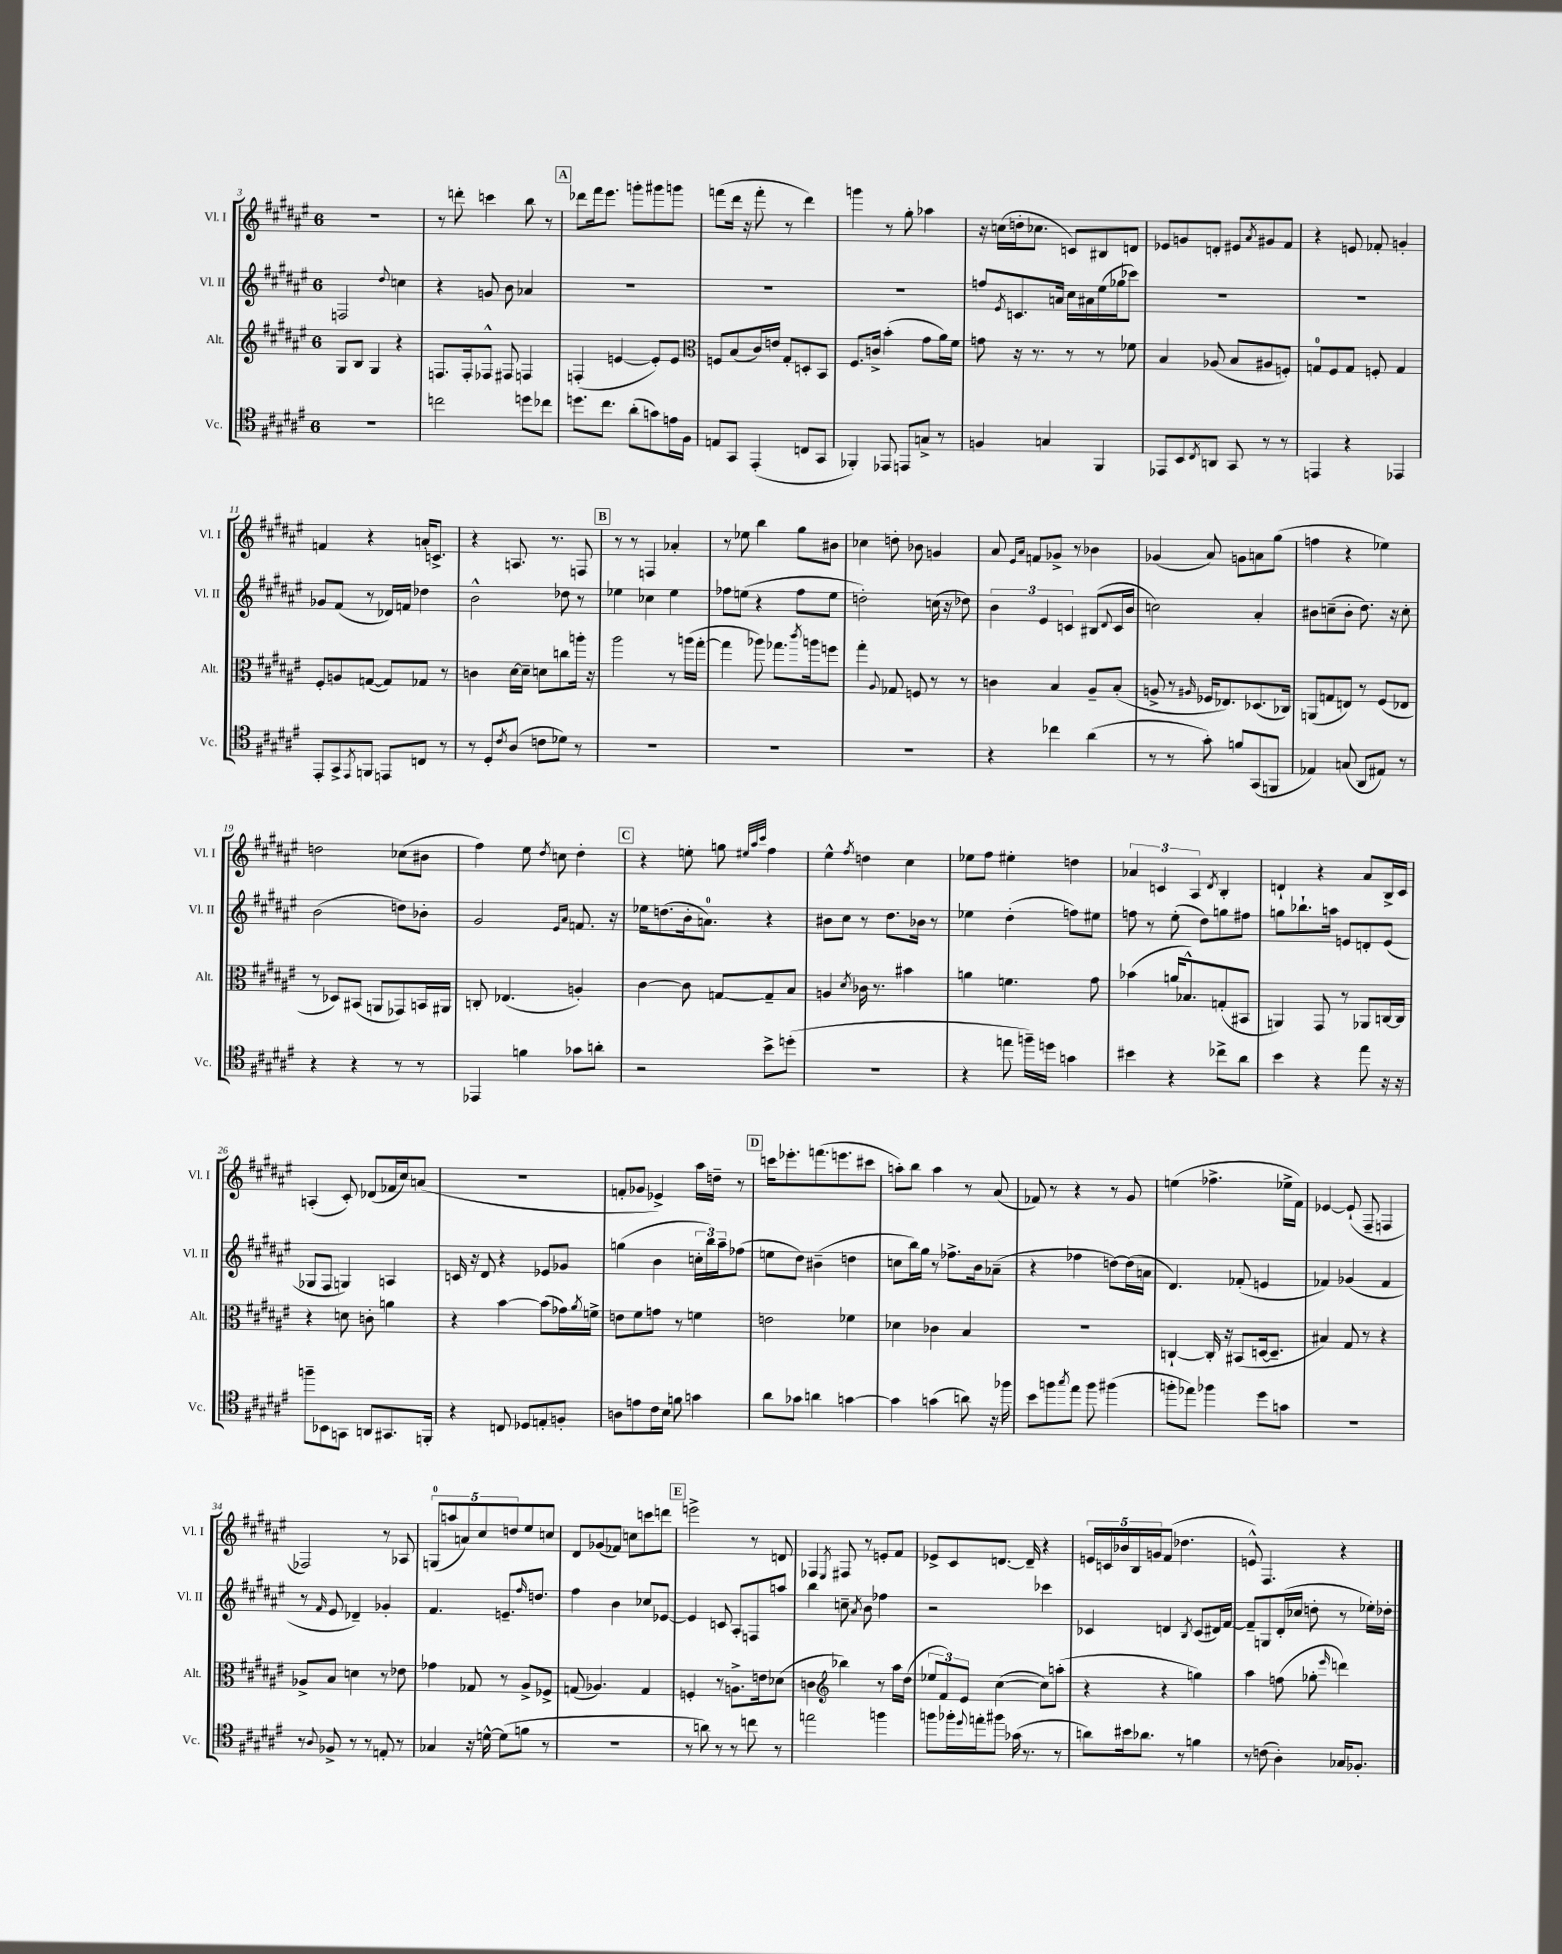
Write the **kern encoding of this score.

**kern	**kern	**kern	**kern
*staff4	*staff3	*staff2	*staff1
*clefC4	*clefG2	*clefG2	*clefG2
*k[f#c#g#d#a#e#]	*k[f#c#g#d#a#e#]	*k[f#c#g#d#a#e#]	*k[f#c#g#d#a#e#]
*M6/8	*M6/8	*M6/8	*M6/8
2.r	8G#	2F	2.r
.	8B	.	.
.	4G#	.	.
.	.	8qqdd#	.
.	4r	4cc	.
=	=	=	=
2cc	8.F	4r	8r
.	.	.	8ddd'
.	16F'	.	.
.	8F-^^	8g	4ccc
.	8F#	8b	.
8dd	4F	4a-	8bb
8cc-	.	.	8r
=	=	=	=
8.dd	(4F'	2.r	8ddd-
.	.	.	16fff#
8.cc#	.	.	8.eee#
.	[4e	.	.
(8a#'	.	.	8ggg'
8g)	8e'])	.	8ggg#
16e	8e	.	8ggg
16F#	.	.	.
=	=	=	=
*	*clefC3	*	*
8E	8F	2.r	(8fff
8GG#	(8B	.	16ddd#
.	.	.	16r
(4EE#'	16c#)	.	8fff'
.	16e	.	.
.	8G#'	.	8r
8C	8D'	.	4ddd#)
8GG#	8BB	.	.
=	=	=	=
4FF-')	8.F#	2.r	4ggg
.	16c^	.	.
8EE-	(4b'	.	8r
8EE	.	.	8gg#'
8G^	8g#	.	4aa-
8r	16a#)	.	.
.	16f#	.	.
=	=	=	=
4F	8g	8ff	16r
.	.	.	(16cc
.	.	8qe#	.
.	16r	8.c	16dd'
.	8.r	.	8.cc-
4G	.	.	.
.	.	16a	.
.	8r	16cc#	8c)
.	.	16a#	.
4FF#	8r	(16ee#	8B#
.	.	16gg-	.
.	8f-	8ccc-)	8d
=	=	=	=
8EE-	4B	2.r	8e-
8BB	.	.	8g
8qC#	.	.	.
8AA	(8A-	.	8d'
8GG#	8B	.	8e#
.	.	.	8qa#
8r	8A#	.	8g#
8r	8F')	.	8f#
=	=	=	=
4EE	8G	2.r	4r
.	8F#	.	.
4r	8G	.	8e
.	8F'	.	8f-'
4EE-	4G	.	4g'
=	=	=	=
8EE#'	8F#'	8g-	4f
8GG#^	8A	(8f#	.
8qEE#	.	.	.
8FF	([8G	8r	4r
8EE	8G])	16d-)	.
.	.	16f	.
8C	8G-	4dd-	16a'
.	.	.	8.c^
8r	8r	.	.
=	=	=	=
8r	4c	2b^^	4r
8D#'	.	.	.
8qc#	.	.	.
(8A#	[16d#	.	8.A
.	16d#~]	.	.
8c	8d	.	.
.	.	.	8.r
8d-)	8cc	8dd-	.
8r	16aa'	8r	8F
.	16r	.	.
=	=	=	=
2.r	2aa#	4ee-	8r
.	.	.	8r
.	.	4cc-	4F
.	8r	4ee-	4a-'
.	(16aa	.	.
.	[16gg#'	.	.
=	=	=	=
2.r	4gg#]	8ff-	8r
.	.	(8ee	8ee-
.	8aa-)	4r	4bb
.	8.gg-	.	.
.	.	8ff-	8gg#
.	8qccc#	.	.
.	16aa	.	.
.	8ff	8ee	8b#
=	=	=	=
2.r	4gg#'	2dd')	4cc-
.	8qqA#	.	.
.	8G-	.	8dd'
.	8F	.	8b-
.	8r	(16cc	4g
.	.	16r	.
.	8r	8dd-)	.
=	=	=	=
4r	4c	6b	8a#
.	.	.	16qqe#
.	.	.	16qqa#
.	.	.	8f
.	.	6e#	.
4cc-	4B	.	8g-^
.	.	6c	.
.	.	.	8r
(4a#	8A#~	(8B#	4b-
.	.	8qqd#	.
.	(8B'	16c	.
.	.	16b	.
=	=	=	=
8r	8A^	2cc)	(4g-
8r	8r	.	.
.	16qqA#	.	.
8g#')	16F-	.	8a#)
.	8.E-)	.	.
8f	.	.	8g
(8GG#	(8.D-	4a#'	8a
8FF	.	.	(8gg#
.	16C-)	.	.
=	=	=	=
4E-)	(8AA	8b#	4ff
.	8G	(8cc~	.
(8G	8E)	8b#'	4r
8AA#	8r	8.dd#)	.
8E#)	(8F#	.	4ee-)
.	.	16r	.
8r	8E-	8cc'	.
=	=	=	=
4r	8r	(2b	2dd
.	8D-)	.	.
4r	(8BB#	.	.
.	8AA	.	.
8r	8GG-)	8dd)	(8cc-
8r	16BB	8b-'	8b#
.	16AA#	.	.
=	=	=	=
4EE-	8C'	2g#	4ff#)
.	(4.E-	.	.
4f	.	.	8ee#
.	.	.	8qdd#
.	.	.	8cc
.	.	16qqe#	.
.	.	16qqa#	.
8g-	4A')	8.f	4dd#'
8a'	.	.	.
.	.	16r	.
=	=	=	=
2r	[4c#	16ee-	4r
.	.	(8.dd	.
.	8c#]	16b'	8ee'
.	.	8.a)	.
.	[8G	.	8gg
.	.	.	32qqee#
.	.	.	32qqaa#
.	.	.	32qqccc#
8b^	8G~]	4r	4ff#
(8dd'	8B	.	.
=	=	=	=
2.r	4A	8b#	4ee#^^
.	.	8cc#	.
.	8qd#	.	8qff#
.	16c-	8r	4dd
.	8.r	.	.
.	.	8.dd#	.
.	4b#	.	4cc#
.	.	16b-	.
.	.	8r	.
=	=	=	=
4r	4a	4ee-	8ee-
.	.	.	8ff#
8ee	4.f	(4dd#'	4ee#'
16ff~)	.	.	.
16dd	.	.	.
4g	.	8ff)	4dd
.	8g#	8ee#	.
=	=	=	=
4b#	(4b-	8ff	6a-
.	.	8r	.
.	.	.	6c
4r	16a	(8ee#'	.
.	8.B-^^)	.	.
.	.	.	6A#
.	.	8dd#)	.
.	.	.	8qd#
8cc-^	(8G'	8gg	4B'
8a#	8BB#	8ff#	.
=	=	=	=
4b	4AA)	8gg	4d`
.	.	8.bb-`	.
4r	8GG#	.	4r
.	.	16aa	.
.	8r	8e	.
8ee#	8AA-	8d'	8a#
16r	[16C	(8e	16B^
16r	16C]	.	16c#
=	=	=	=
8ff~	4r	8G-	(4A'
8BB-	.	8F#	.
8GG	8d	4G)	8c#')
8AA	8c'	.	(8d-
8.GG#	4a	4A	16f-
.	.	.	16cc#)
.	.	.	(8a
16FF'	.	.	.
=	=	=	=
4r	4r	16c	2.r
.	.	16r	.
.	.	8d#	.
8C	[4b	4r	.
8D-	.	.	.
8E'	(8b]	8e-	.
8F'	16g-)	8g-	.
.	8qa#	.	.
.	16f^	.	.
=	=	=	=
8A	8e	(4gg	8f'
8e	8f#	.	8g-
16c#	8g	4b	4e-^)
16B	.	.	.
8f	8r	.	.
4g	4f	24cc'	16aa#
.	.	24bb)	.
.	.	.	16dd~
.	.	24aa#~	.
.	.	(8ff-	8r
=	=	=	=
8a#	2e	8ee	16ccc
.	.	.	8.eee-'
8g-	.	8dd#)	.
4a	.	(4b#~	(8.fff
.	.	.	8.eee
[4g	4f-	4dd	.
.	.	.	8ccc#
=	=	=	=
4g]	4d-	8cc	8aa')
.	.	16bb)	8bb
.	.	16gg#	.
(4g	4c-	8r	4aa
.	.	8.ff-^	.
8a)	4B	.	8r
.	.	16b	.
16r	.	(8a-~	(8a#
16ff-	.	.	.
=	=	=	=
8b	2.r	4r	8f-)
8ff	.	.	8r
8qgg#	.	.	.
8ee#	.	4ff-	4r
8ff	.	.	.
(4ff#	.	[8dd)	8r
.	.	(16dd]	8g#
.	.	16a	.
=	=	=	=
8ff'	[4C`	4.d#)	(4ee
8ee-)	.	.	.
4ff-	16C']	.	4.ff-^
.	16r	.	.
.	(8BB#	(8f-'	.
8dd#	[16D	4e	.
.	8.D~]	.	.
8g	.	.	16ee-^
.	.	.	16f#)
=	=	=	=
2.r	4B#)	4f-)	[4e-
.	8G#	(4g-	(8e-`]
.	8r	.	8F#~
.	4r	4f-	4F
=	=	=	=
8r	8A-^	8r	2F-)
8qqA#	.	16qqf#	.
8F-^	8B	8e#	.
8r	4d	4d-~)	.
8r	.	.	.
8E'	8r	4g-'	8r
8r	8e-	.	8A-
=	=	=	=
4G-	4g-	4.f#	(10G
.	.	.	10aa
.	.	.	10a)
16r	8G-	.	.
.	.	.	10cc#
[16d^^	.	.	.
(8d]	8r	8.e~	.
.	.	.	10dd
8f	8A#^	.	8ee#
.	.	16qqff#	.
.	.	8.dd	.
8r	8F-^	.	8cc
=	=	=	=
2.r	(8G	4ff#	8d#
.	4.A-)	.	(8g-
.	.	4b	8f-)
.	.	.	8cc
.	4G	8cc-	8ccc
.	.	[8e-	8ddd
=	=	=	=
8r	4F'	4e-]	2eee^
8a)	.	.	.
8r	8r	8c	.
8r	8.A^	8A#'	.
8cc	.	8F	8r
.	16e	.	.
8r	(8d-	8aa	8d
=	=	=	=
2ee	4c	4bb	4F-
*	*clefG2	*	*
.	.	.	8qE#
.	4bb-)	8cc~	8F#
.	.	8qa#	.
.	.	8b	8r
4ff	8r	4ff-	8e'
.	16aa#	.	8f#
.	(16dd#	.	.
=	=	=	=
8ff	12ee-	2r	8e-^
.	12f#)	.	.
16ff-'	.	.	8c#
.	12e#	.	.
8qqdd#	.	.	.
16ee'	.	.	.
8ff#	([4cc#	.	[8.d
(16g-	.	.	.
8.r	.	.	16d~]
.	8cc#])	4ccc-	4r
8r	(8aa'	.	.
=	=	=	=
8a)	4r	4c-	20e
.	.	.	20c
.	.	.	20b-
16b#	.	.	.
.	.	.	20B
8.a-	.	.	.
.	.	.	20g
.	4r	4d	(8f#
8r	.	.	4.dd-
.	.	8qB	.
4f	4gg)	(8c-	.
.	.	16d#)	.
.	.	[16f#	.
=	=	=	=
8r	4aa#	8f#~]	8e^^)
(8c	.	8G	4.F#
4A#')	(8ff	(16d#'	.
.	.	16cc-	.
.	8gg-'	8dd'	.
.	16qqeee#	.	.
16G-	4ddd)	8r	4r
8.F-'	.	.	.
.	.	16ee-')	.
.	.	16dd-'	.
==	==	==	==
*-	*-	*-	*-
